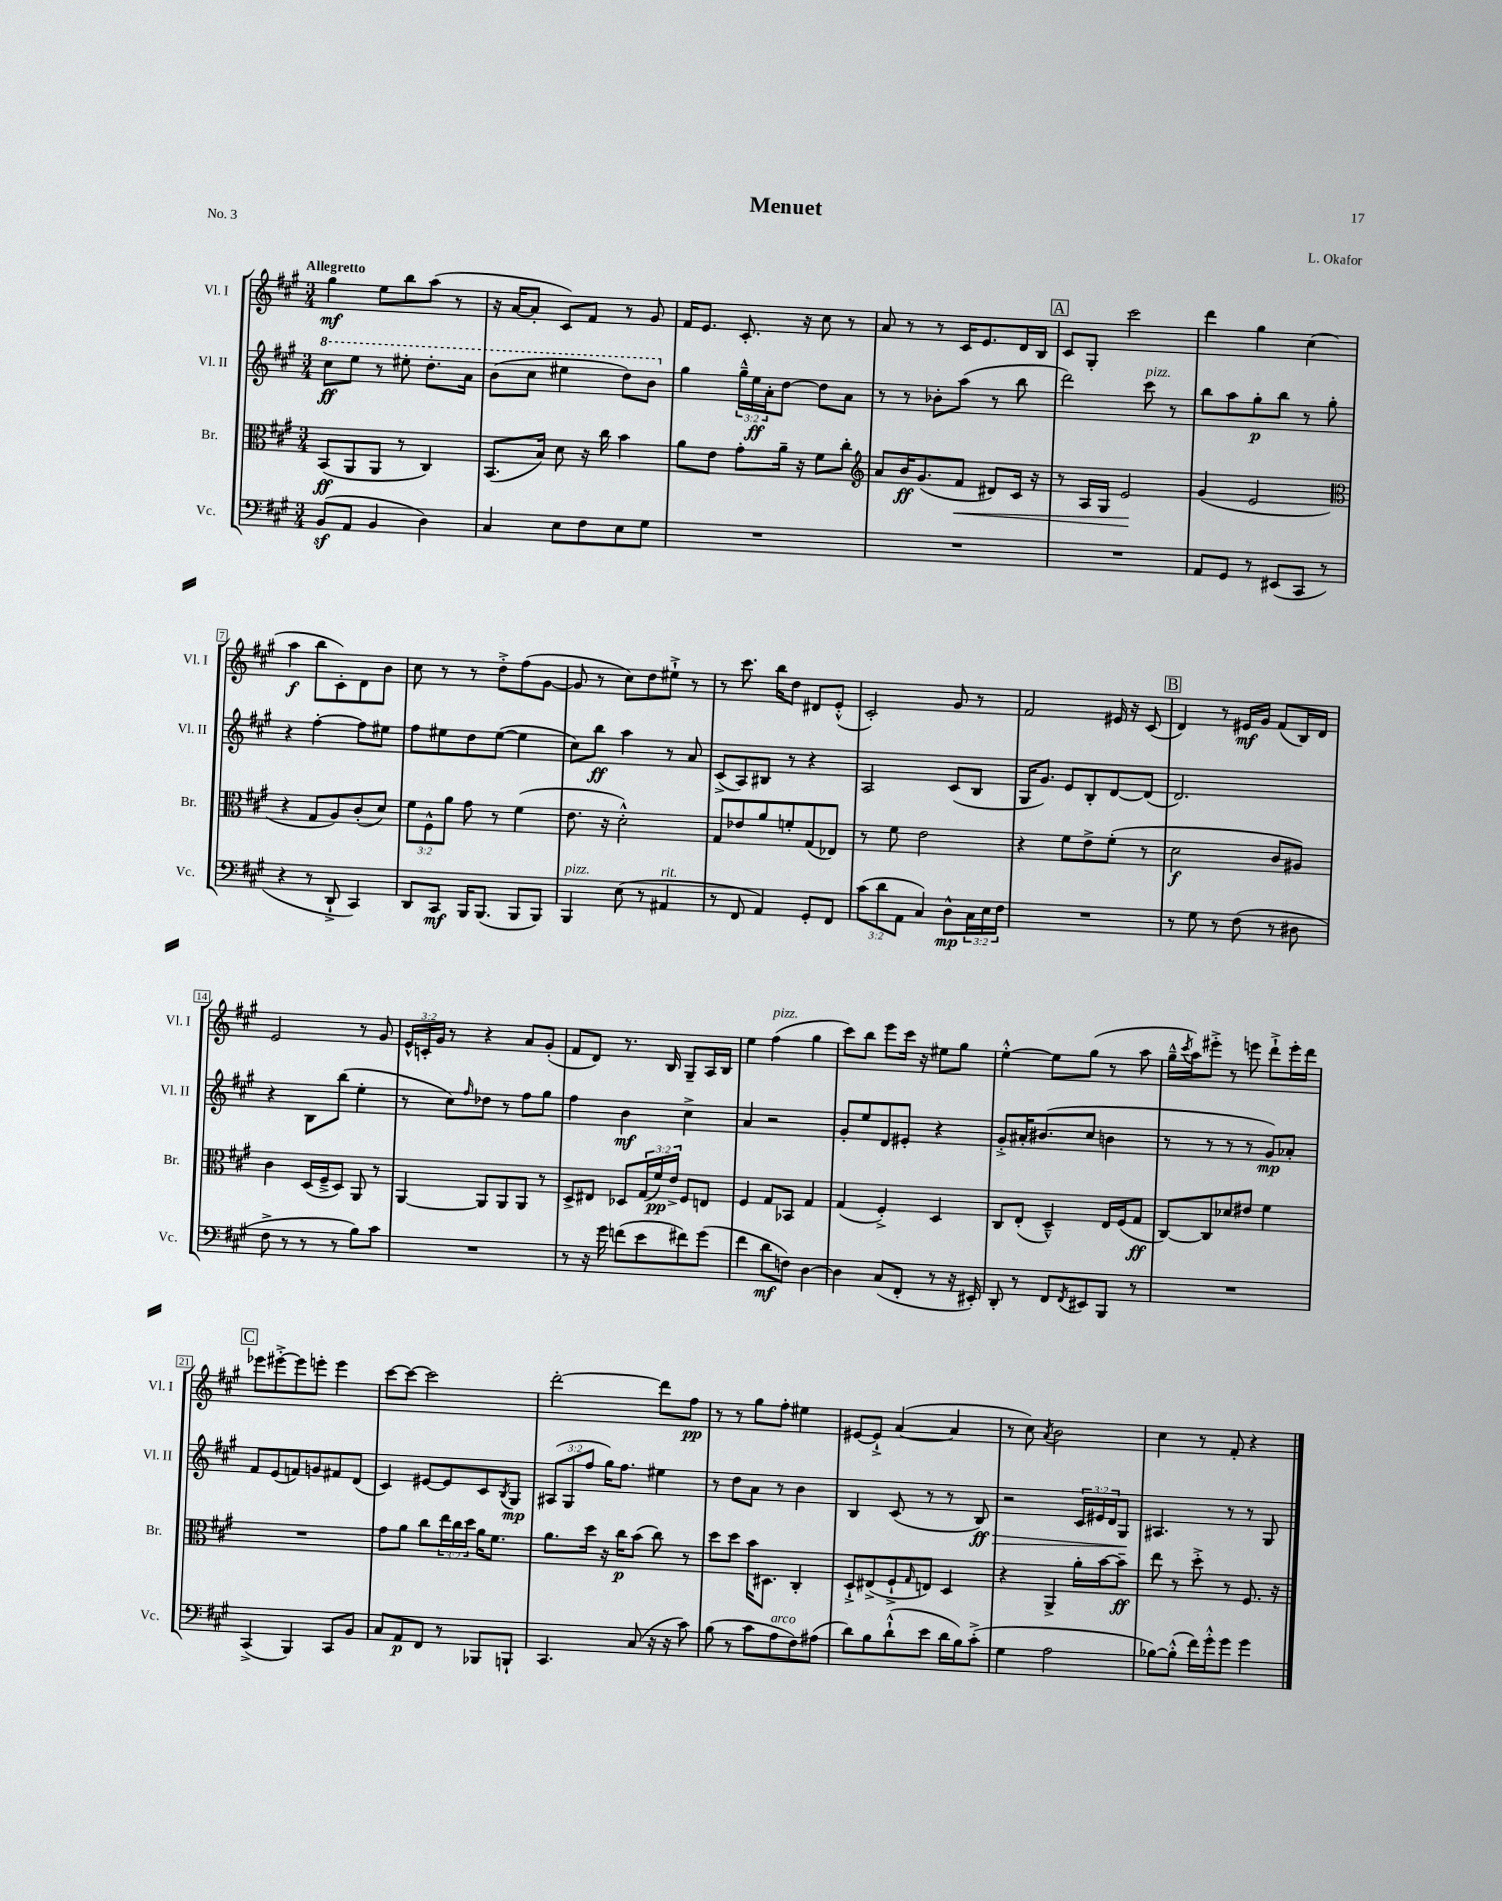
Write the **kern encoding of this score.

**kern	**kern	**kern	**kern
*staff4	*staff3	*staff2	*staff1
*clefF4	*clefC3	*clefG2	*clefG2
*k[f#c#g#]	*k[f#c#g#]	*k[f#c#g#]	*k[f#c#g#]
*M3/4	*M3/4	*M3/4	*M3/4
(8BB/L	(8BB/L	8ccc#\L	4gg#\
8AA/J	8AA/	8eee\J	.
4BB/	8AA/J	8r	8ee\L
.	8r	8eee#'\	8bb\
4D\)	4C#/)	8.ddd'\L	(8aa\J
.	.	.	8r
.	.	16aa\Jk	.
=	=	=	=
4C#/	(8.BB/L	(8bb\L	16r
.	.	.	[16a/LK
.	.	8ccc#\J	8a'/]J
.	16B/Jk)	.	.
8E\L	8d\	4eee#\	8c#/L)
8F#\	16r	.	8f#/J
.	16cc#\	.	.
8E\	4b\	8ddd\L)	8r
8G#\J	.	8bb\J	8g#/
=	=	=	=
2.r	8a\L	4gg#\	16f#/LK
.	.	.	8.e/J
.	8e\J	.	.
.	8g#'\L	24gg#~^^\LL	8.c#'/
.	.	24ee\	.
.	.	24a'\J	.
.	16a~\Jk	[8dd\J	.
.	16r	.	16r
.	8f#\L	8dd\]L	8cc#\
.	8cc#'\J	8a\J	8r
=	=	=	=
*	*clefG2	*	*
2.r	8a/L	8r	8a/
.	16b/K	8r	8r
.	(8.g#/	.	.
.	.	8b-'\L	8r
.	8f#/J	(8aa\J	16c#/LK
.	.	.	8.e/
.	8d#/L)	8r	.
.	16c#/Jk	8bb\	16d/L
.	16r	.	16B/JJ
=	=	=	=
2.r	8r	2ddd\)	8c#/L
.	16A/LL	.	8G#'/J
.	16G#/JJ	.	.
.	2e/	.	2ccc#\
.	.	8ccc#\	.
.	.	8r	.
=	=	=	=
8AA/L	(4g#/	8bb\L	4ddd\
8GG#/J	.	8aa\	.
8r	2e/	8gg#'\	4gg#\
(8EE#/L	.	8bb\J	.
8CC#/J	.	8r	(4cc#\
8r	.	8gg#'\	.
=	=	=	=
*	*clefC3	*	*
4r	4r	4r	4aa\
8r	8G#/L	[4ff#'\	8bb\L
8DD`^/	8A/)	.	8c#'\)
4CC#/)	(8c#'/	8ff#\]L	8d\
.	8d/J)	8ee#\J	8b\J
=	=	=	=
8DD/L	12f#\L	8ff#\L	8cc#\
.	12F#^^\	.	.
8CC#/J	.	8ee#\	8r
.	12a\J	.	.
16BBB/LK	8g#\	8dd\	8r
(8.BBB/J	.	.	.
.	8r	([8ee#\J	8dd'^\L
8BBB/L	(4f#\	4ee#\]	(8ff#\
8BBB/J)	.	.	[8g#\J
=	=	=	=
4BBB/	8.e\	8cc#\L)	8g#/]
.	.	8bb\J	8r
.	16r	.	.
(8E\	2d'^^\)	4aa\	8cc#\L)
8r	.	.	8dd\
4AA#/	.	8r	8ee#`^\J
.	.	8a/	8r
=	=	=	=
8r	8G#/L	(8c#^/L	8r
8FF#/	8e-/	8A/)	8.ccc#\
4AA/)	8a/	8B#/J	.
.	.	.	16bb\LK
.	8f'/	8r	8dd\J
8GG#'/L	(8G#/	4r	8d#/L
8FF#/J	8E-/J)	.	(8e'^^/J
=	=	=	=
(12c#\L	8r	2A/	2c#'/)
12d\	.	.	.
.	8f#\	.	.
12AA\J	.	.	.
4C#/)	2e\	.	.
8D^^\L	.	(8c#/L	8g#/
24C#\L	.	8B/J	8r
24E\	.	.	.
24F#\JJ	.	.	.
=	=	=	=
2.r	4r	16G#/LK	2f#/
.	.	8.g#/J)	.
.	8f#\L	8e/L	.
.	8e^\	8B'/	.
.	(8f#'\J	[8d/	16e#/
.	.	.	16r
.	8r	(8d/]J	(8c#/
=	=	=	=
8r	2d\	2.d/)	4d/)
8G#\	.	.	.
8r	.	.	8r
(8F#\	.	.	16e#/LL
.	.	.	16g#/JJ
8r	8c#/L	.	(8f#/L
8D#\	8A#/J)	.	16B/L)
.	.	.	16d/JJ
=	=	=	=
8F#^\	4c#\	4r	2e/
8r	.	.	.
8r	(16D/LL	8B\L	.
.	16F#~^/J	.	.
8r	8D/J)	(8bb\J	.
8B\L)	8AA/	4ee'\	8r
8c#\J	8r	.	8g#/
=	=	=	=
2.r	[4AA/	8r	24e^^/LL
.	.	.	24c'/
.	.	.	24g#/JJ
.	.	8cc#\L)	8r
.	.	16qqff#/	.
.	8AA/]L	8dd-\J	4r
.	8AA/	8r	.
.	8AA/J	8ff#\L	8a/L
.	8r	8gg#\J	(8g#'/J
=	=	=	=
8r	8D^/L	4ff#\	8f#/L
16r	8E#/J	.	8d/J)
16g#\	.	.	.
(8f\L	8D-/L	4b\	8.r
8e\	(24G#/L	.	.
.	24f#/)	.	.
.	.	.	16B/
.	24e^/JJ	.	.
8f#\)	8F#/L	4cc#^\	8G#~/L
(8g#\J	8E/J	.	16A/L
.	.	.	16B/JJ
=	=	=	=
4f#\	4F#/	4a/	4ee\
8d\L	8G#/L	2r	(4ff#\
8F\J)	8BB-/J	.	.
[4D\	4G#/	.	4gg#\
=	=	=	=
4D\]	(4G#/	8g#'/L	8ccc#\L)
.	.	8ee/	8bb\J
(8C#/L	4F#'^/)	8d/	8eee\L
8FF#'/J	.	8e#'/J	16ccc#\Jk
.	.	.	16r
8r	4D/	4r	8ee#\L
16r	.	.	8gg#\J
16EE#'/)	.	.	.
=	=	=	=
8DD'/	8C#/L	8g#'^/L	[4ee'^^\
8r	(8E'/J	16a#'/K	.
.	.	(8.b#/	.
8FF#/L	4D~^^/)	.	8ee\]L
8qFF#/	.	.	.
8EE#/	.	8cc#/J	(8gg#\J
8BBB/J	16E/LL	4b\	8r
.	(16F#/J	.	.
8r	8G#/J	.	8aa\
=	=	=	=
2.r	[8C#/L)	8r	16gg#~^^\LL
.	.	.	8qccc#/
.	.	.	16aa\J)
.	8C#/]	8r	8eee#'^\J
.	8d-/	8r	8r
.	8e#/J	8r	8eee\
.	4f#\	8g#/L)	8ddd`^\L
.	.	8a-'/J	16eee'\L
.	.	.	16ddd\JJ
=	=	=	=
(4CC#^/	2.r	8f#/L	8eee-\L
.	.	(8e/	[8eee#'^\
4BBB/)	.	8f/)	8eee#\]
.	.	8g/	8eee'\J
8CC#/L	.	8f#/	4eee\
8BB/J	.	(8d/J	.
=	=	=	=
8C#/L	8g#\L	4c#/)	[8ccc#\L
8AA/	8a\J	.	8ccc#\_J
8FF#/J	8cc#\L	[8e#/L	2ccc#\]
8r	24ee\L	8e#/]	.
.	24cc#\	.	.
.	24dd\JJ	.	.
8BBB-/L	16a\LK	8c#/	.
.	8.f#\J	.	.
.	.	8qB/	.
8BBB`/J	.	8G#/J	.
=	=	=	=
4.CC#/	8.a\L	(12A#/L	[2ddd'\
.	.	12G#/	.
.	.	12ff#/J	.
.	16dd\Jk	.	.
.	16r	16gg#\LK)	.
.	16cc#\LK	8.ff#\J	.
(8C#/	(8b\J	.	.
16r	8cc#\)	4ee#\	8ddd\]L
16r	.	.	.
8c#\)	8r	.	8ff#\J
=	=	=	=
(8B\	8dd\L	8r	8r
8r	8dd\J	8dd\L	8r
8c#\L	16b\LK	8a\J	8gg#\L
.	8.D#\J	.	.
8A\	.	8r	8ff#'\J
8F#\)	4C#'/	4b\	4ee#\
(8A#\J	.	.	.
=	=	=	=
8d\L)	8D`^/L	4B/	[8e#/L
8B\	(8E#^/	.	8e#`^/]J
(8d`^^\	8F#`^/	(8c#/	([4a/
.	16qqG#/	.	.
8e\J	8E/J)	8r	.
16d\LL	4D/	8r	4a/]
16B\J)	.	.	.
(8c#'^\J	.	8B/)	.
=	=	=	=
4G#\	4r	2r	8r
.	.	.	8cc#\)
.	.	.	8qa/
2A\	4AA^/	.	2b\
.	16a'\LL	24c#/LL	.
.	.	24e#/	.
.	[16b\J	.	.
.	.	24d/J	.
.	8b~\]J	8G#/J	.
=	=	=	=
[8B-\L)	8ee\	4.A#/	4cc#\
(8B-'^^\]J	8r	.	.
16f#\LL)	8dd'^\	.	8r
16g#'^^\J	.	.	.
8g#\J	8r	8r	8f#'/
4g#\	8.F#/	8r	4r
.	.	8G#/	.
.	16r	.	.
==	==	==	==
*-	*-	*-	*-
